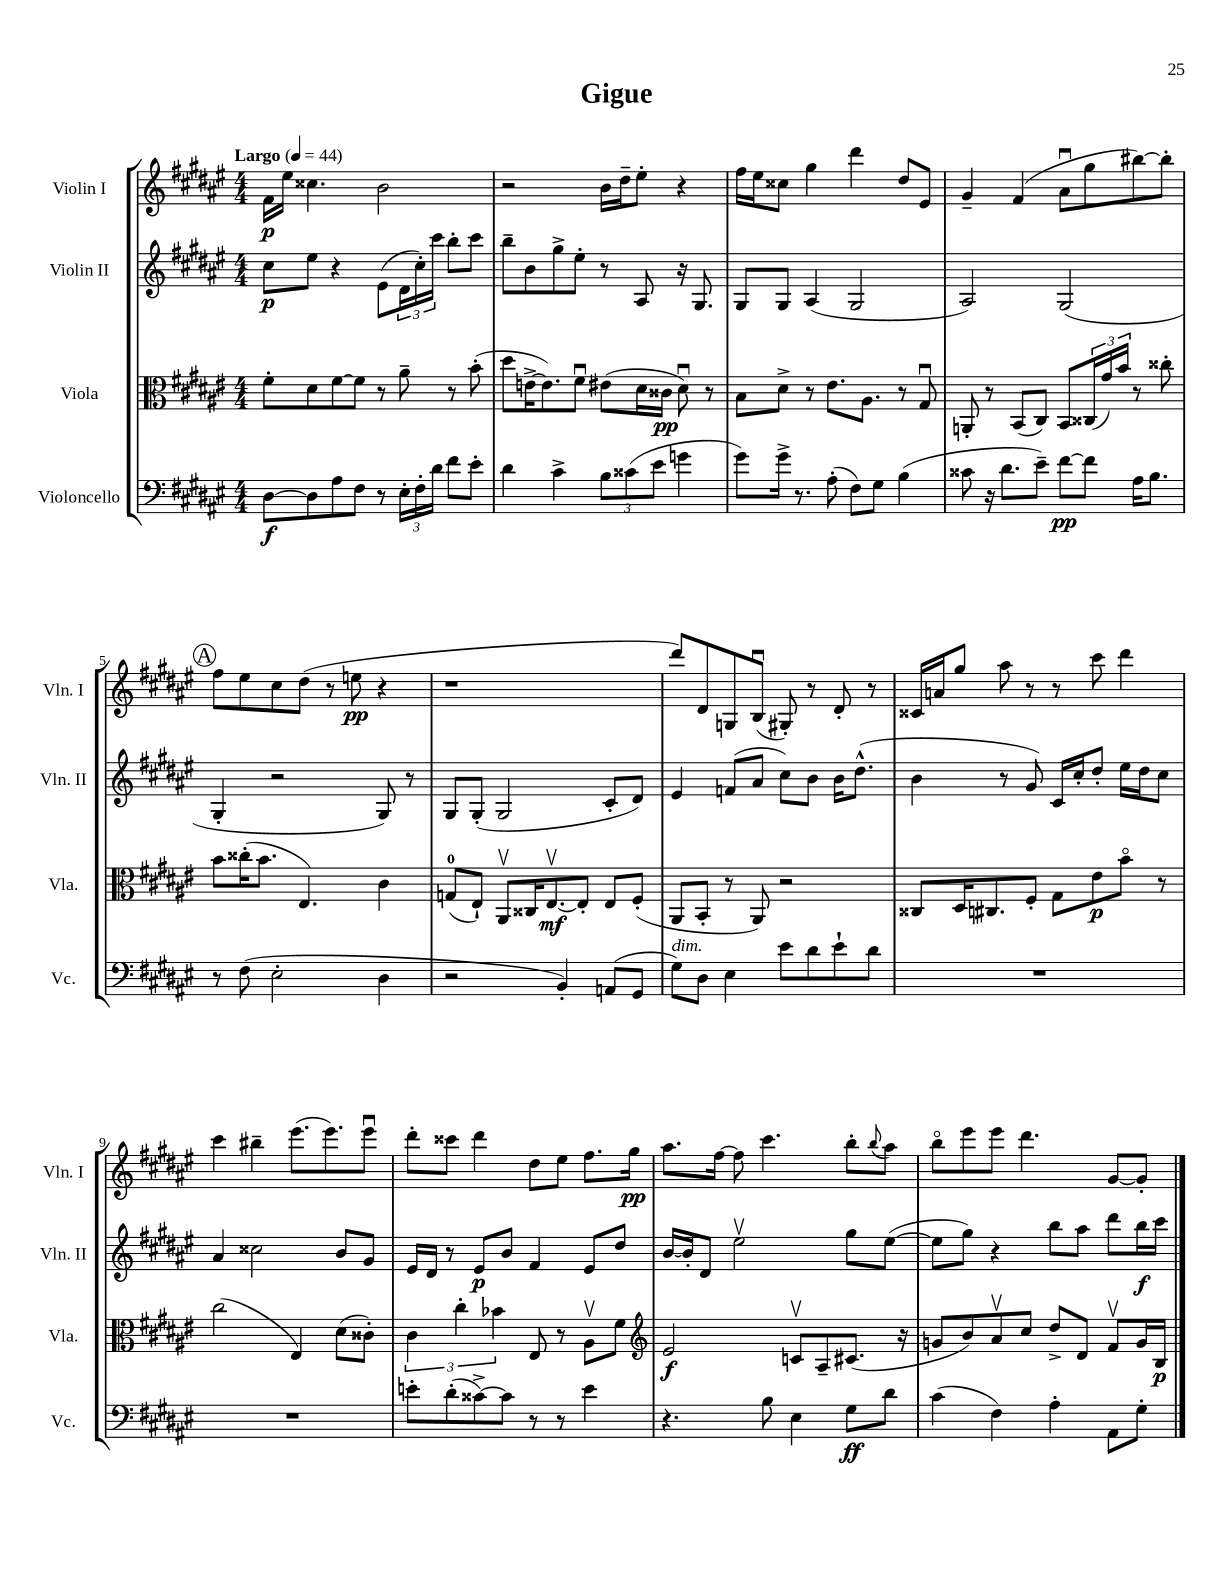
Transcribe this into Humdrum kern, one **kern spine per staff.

**kern	**dynam	**kern	**dynam	**kern	**dynam	**kern	**dynam
*part4	*part4	*part3	*part3	*part2	*part2	*part1	*part1
*staff4	*staff4	*staff3	*staff3	*staff2	*staff2	*staff1	*staff1
*I"Violoncello	*	*I"Viola	*	*I"Violin II	*	*I"Violin I	*
*I'Vc.	*	*I'Vla.	*	*I'Vln. II	*	*I'Vln. I	*
*clefF4	*	*clefC3	*	*clefG2	*	*clefG2	*
*k[f#c#g#d#a#e#]	*	*k[f#c#g#d#a#e#]	*	*k[f#c#g#d#a#e#]	*	*k[f#c#g#d#a#e#]	*
*M4/4	*	*M4/4	*	*M4/4	*	*M4/4	*
*MM44	*	*MM44	*	*MM44	*	*MM44	*
=1	=1	=1	=1	=1	=1	=1	=1
!	!	!	!	!	!	!LO:TX:a:B:t=Largo	!
[8D#\L	f	8f#'\L	.	8cc#\L	p	16f#\LL	p
.	.	.	.	.	.	16ee#\JJ	.
8D#\]	.	8d#\	.	8ee#\J	.	4.cc##X\	.
8A#\	.	[8f#\	.	4r	.	.	.
8F#\J	.	8f#\J]	.	.	.	.	.
8r	.	8r	.	(8e#\L	.	2b\	.
24E#'\LL	.	8a#~\	.	24d#\L	.	.	.
24F#'\	.	.	.	24cc#'\)	.	.	.
24d#\JJ	.	.	.	24ccc#\JJ	.	.	.
8f#\L	.	8r	.	8bb'\L	.	.	.
8e#'\J	.	(8b'\	.	8ccc#\J	.	.	.
=2	=2	=2	=2	=2	=2	=2	=2
4d#\	.	8dd#\L	.	8bb~\L	.	2r	.
.	.	[16en^\K	.	8b\	.	.	.
.	.	8.e\])	.	.	.	.	.
4c#^\	.	.	.	8gg#^\	.	.	.
.	.	8f#u\J	.	8ee#'\J	.	.	.
12B\L	.	(8e#X\L	.	8r	.	16b\LL	.
.	.	.	.	.	.	16dd#~\J	.
(12c##X\	.	.	.	.	.	.	.
.	.	16d#\L	.	8A#/	.	8ee#'\J	.
12e#\J	.	.	.	.	.	.	.
.	.	16c##X\JJ	pp	.	.	.	.
4gn\	.	8d#u\)	.	16r	.	4r	.
.	.	.	.	8.G#/	.	.	.
.	.	8r	.	.	.	.	.
=3	=3	=3	=3	=3	=3	=3	=3
8g#\L)	.	8B\L	.	8G#/L	.	16ff#\LL	.
.	.	.	.	.	.	16ee#\J	.
16g#^\Jk	.	8d#^\J	.	8G#/J	.	8cc##X\J	.
8.r	.	.	.	.	.	.	.
.	.	8r	.	(4A#/	.	4gg#\	.
(8A#'\	.	8.e#\L	.	.	.	.	.
8F#\L)	.	.	.	2G#/	.	4ddd#\	.
.	.	8.A#\J	.	.	.	.	.
8G#\J	.	.	.	.	.	.	.
(4B\	.	8r	.	.	.	8dd#/L	.
.	.	8G#u/	.	.	.	8e#/J	.
=4	=4	=4	=4	=4	=4	=4	=4
8c##X\	.	8AAn'/	.	2A#/)	.	4g#~/	.
16r	.	8r	.	.	.	.	.
8.d#\L	.	.	.	.	.	.	.
.	.	(8BB/L	.	.	.	(4f#/	.
8e#~\J)	.	8C#/J)	.	.	.	.	.
[8f#\L	pp	8BB/L	.	(2G#/	.	8a#u\L	.
8f#\J]	.	(24C##X/L	.	.	.	8gg#\	.
.	.	24g#/)	.	.	.	.	.
.	.	24b/JJ	.	.	.	.	.
16A#\KL	.	8r	.	.	.	[8bb#X\)	.
8.B\J	.	.	.	.	.	.	.
.	.	8cc##X'\	.	.	.	8bb#'\J]	.
!!LO:LB:g=z
!!LO:REH:place=s1:t=A
=5	=5	=5	=5	=5	=5	=5	=5
8r	.	8b\L	.	4G#'/	.	8ff#\L	.
(8F#\	.	(16cc##X'\K	.	.	.	8ee#\	.
.	.	8.b\J	.	.	.	.	.
2E#'\	.	.	.	2r	.	8cc#\	.
.	.	4.E#/)	.	.	.	(8dd#\J	.
.	.	.	.	.	.	8r	.
.	.	.	.	.	.	8een\	pp
4D#\	.	4c#\	.	8G#/)	.	4r	.
.	.	.	.	8r	.	.	.
=6	=6	=6	=6	=6	=6	=6	=6
2r	.	(8Gn/L	.	8G#/L	.	1r	.
.	.	8E#`/J)	.	(8G#'/J	.	.	.
.	.	8AA#v/L	.	2G#/	.	.	.
.	.	16C##X/K	.	.	.	.	.
.	.	[8.E#v/	mf	.	.	.	.
4BB'/)	.	.	.	.	.	.	.
.	.	8E#'/J]	.	.	.	.	.
(8AAn/L	.	8E#/L	.	8c#'/L	.	.	.
8GG#/J	.	(8F#'/J	.	8d#/J)	.	.	.
=7	=7	=7	=7	=7	=7	=7	=7
!LO:TX:a:i:t=dim.	!	!	!	!	!	!	!
8G#\L)	.	8AA#/L	.	4e#/	.	8ddd#/L)	.
8D#\J	.	8BB'/J	.	.	.	8d#/	.
4E#\	.	8r	.	(8fn/L	.	8Gn/	.
.	.	8AA#/)	.	8a#/J	.	(8Bu/J	.
8e#\L	.	2r	.	8cc#\L)	.	8G#X'/)	.
8d#\	.	.	.	8b\J	.	8r	.
8e#`\	.	.	.	16b\KL	.	8d#'/	.
.	.	.	.	(8.dd#^^\J	.	.	.
8d#\J	.	.	.	.	.	8r	.
=8	=8	=8	=8	=8	=8	=8	=8
1r	.	8C##X/L	.	4b\	.	16c##X/LL	.
.	.	.	.	.	.	16an/J	.
.	.	16D#/K	.	.	.	8gg#/J	.
.	.	8.C#X/	.	.	.	.	.
.	.	.	.	8r	.	8aa#\	.
.	.	8F#'/J	.	8g#/)	.	8r	.
.	.	8G#\L	.	16c#/LL	.	8r	.
.	.	.	.	16cc#'/J	.	.	.
.	.	8e#\	p	8dd#'/J	.	8ccc#\	.
.	.	8b\J	.	16ee#\LL	.	4ddd#\	.
.	.	.	.	16dd#\J	.	.	.
.	.	8r	.	8cc#\J	.	.	.
!!LO:LB:g=z
=9	=9	=9	=9	=9	=9	=9	=9
1r	.	(2cc#\	.	4a#/	.	4ccc#\	.
.	.	.	.	2cc##X\	.	4bb#X~\	.
.	.	4E#/)	.	.	.	(8.eee#\L	.
.	.	.	.	.	.	8.eee#\)	.
.	.	(8d#\L	.	8b/L	.	.	.
.	.	8c##X'\J)	.	8g#/J	.	8eee#u\J	.
=10	=10	=10	=10	=10	=10	=10	=10
8en'\L	.	6c#\	.	16e#/LL	.	8ddd#'\L	.
.	.	.	.	16d#/JJ	.	.	.
(8d#'\	.	.	.	8r	.	8ccc##X\J	.
.	.	6cc#'\	.	.	.	.	.
[8c##X^\)	.	.	.	8e#/L	p	4ddd#\	.
.	.	6b-X\	.	.	.	.	.
8c##\J]	.	.	.	8b/J	.	.	.
8r	.	8E#/	.	4f#/	.	8dd#\L	.
8r	.	8r	.	.	.	8ee#\J	.
4e\	.	8A#v\L	.	8e#/L	.	8.ff#\L	.
.	.	8f#\J	.	8dd#/J	.	.	.
.	.	.	.	.	.	16gg#\Jk	pp
=11	=11	=11	=11	=11	=11	=11	=11
*	*	*clefG2	*	*	*	*	*
4.r	.	2e#/	f	[16b/LL	.	8.aa#\L	.
.	.	.	.	16b'/J]	.	.	.
.	.	.	.	8d#/J	.	.	.
.	.	.	.	.	.	[16ff#\Jk	.
.	.	.	.	2ee#v\	.	8ff#\]	.
8B\	.	.	.	.	.	4.ccc#\	.
4E#\	.	8cnv/L	.	.	.	.	.
.	.	8A#~/	.	.	.	.	.
8G#\L	ff	(8.c#X/J	.	8gg#\L	.	8bb'\L	.
.	.	.	.	.	.	8qqbb/	.
8d#\J	.	.	.	([8ee#\J	.	8aa#\J	.
.	.	16r	.	.	.	.	.
=12	=12	=12	=12	=12	=12	=12	=12
(4c#\	.	8gn/L	.	8ee#\L]	.	8bb\L	.
.	.	8b/)	.	8gg#\J)	.	8eee#\	.
4F#\)	.	8a#v/	.	4r	.	8eee#\J	.
.	.	8cc#/J	.	.	.	4.ddd#\	.
4A#'\	.	8dd#^/L	.	8bb\L	.	.	.
.	.	8d#/J	.	8aa#\J	.	.	.
8AA#\L	.	8f#v/L	.	8ddd#\L	.	[8g#/L	.
8G#'\J	.	16g/L	.	16bb\L	f	8g#'/J]	.
.	.	16B/JJ	p	16ccc#\JJ	.	.	.
==	==	==	==	==	==	==	==
*-	*-	*-	*-	*-	*-	*-	*-
